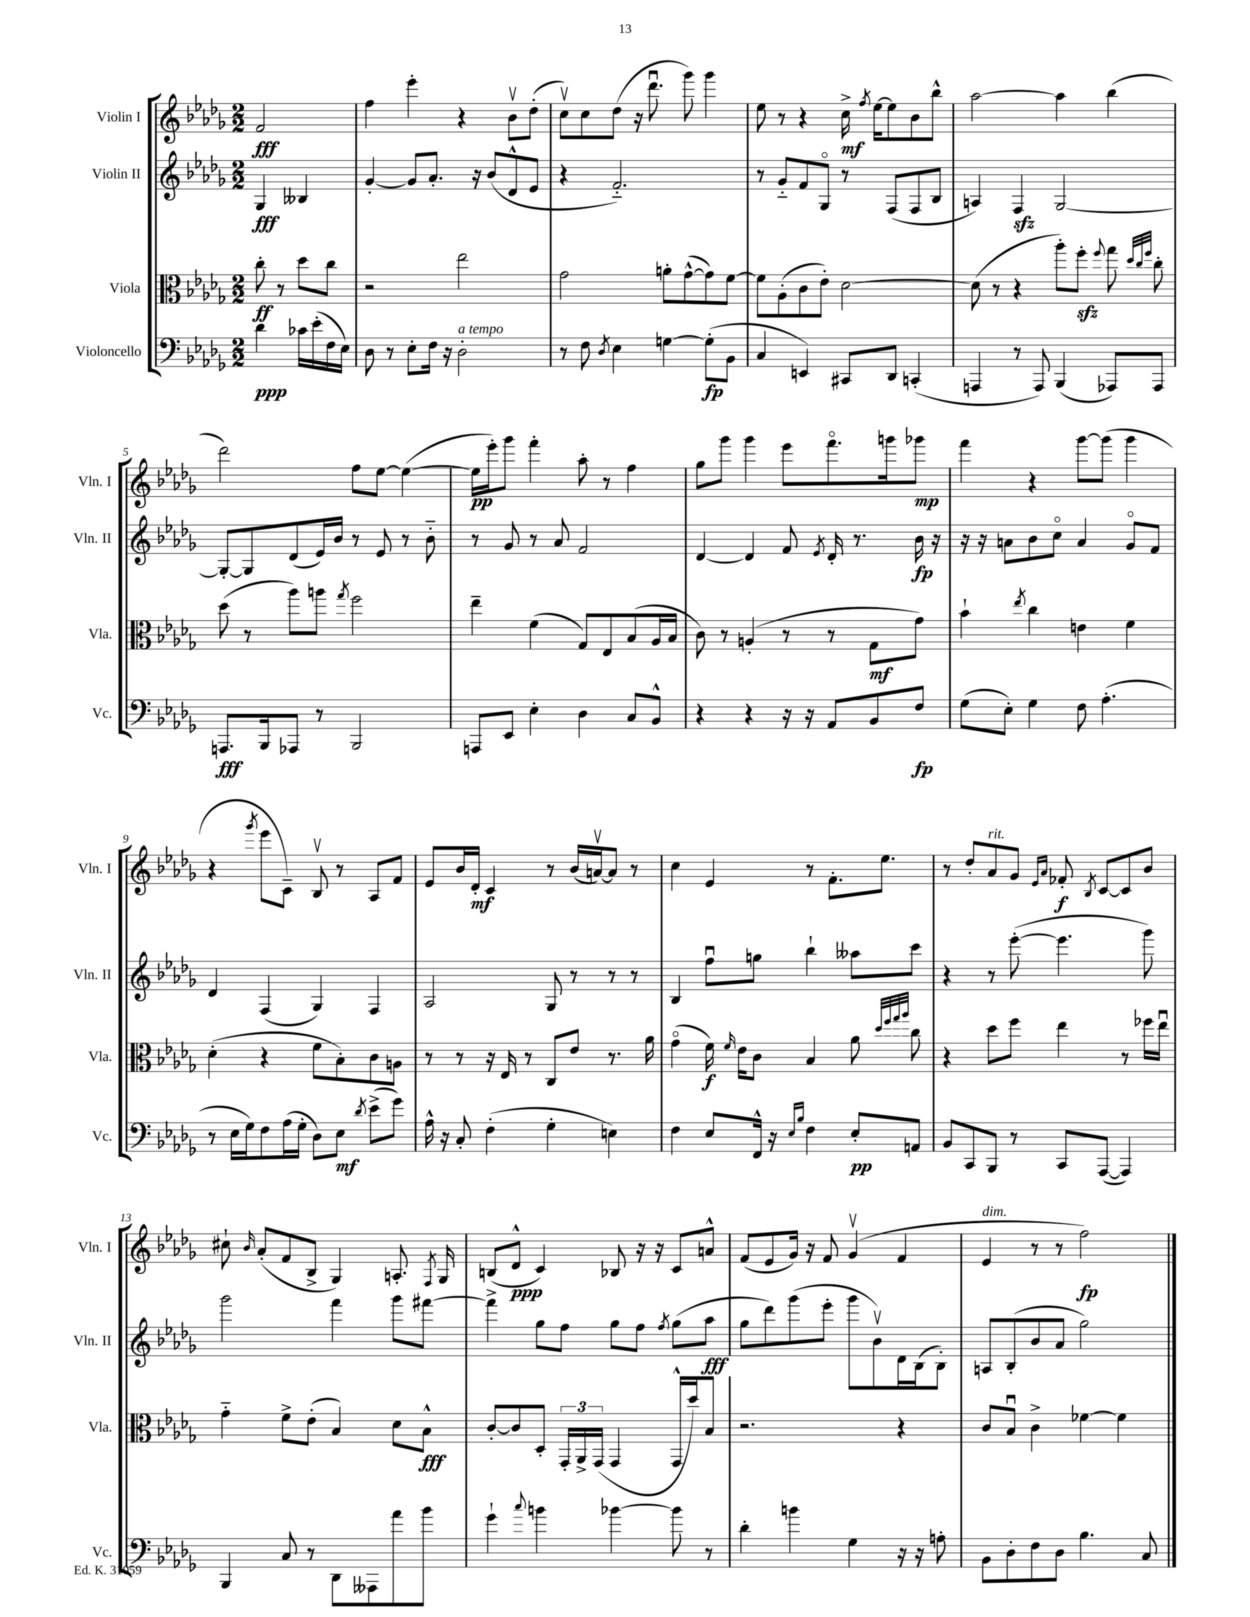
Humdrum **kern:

**kern	**kern	**kern	**kern
*staff4	*staff3	*staff2	*staff1
*clefF4	*clefC3	*clefG2	*clefG2
*k[b-e-a-d-g-]	*k[b-e-a-d-g-]	*k[b-e-a-d-g-]	*k[b-e-a-d-g-]
*M2/2	*M2/2	*M2/2	*M2/2
4d-	8cc'	4G-	2f
.	8r	.	.
16c-	8dd-	4B--	.
(16e-'	.	.	.
16F	8cc	.	.
16E-)	.	.	.
=	=	=	=
8D-	2r	[4g-'	4ff
8r	.	.	.
8E-'	.	8g-]	4eee-'
16F	.	8.a-'	.
16r	.	.	.
2D-'	2ee-	.	4r
.	.	16r	.
.	.	(8b-	.
.	.	8d-^^	8b-v
.	.	8e-	(8dd-'
=	=	=	=
8r	2g-	4r	8ccv)
8F	.	.	8cc
8qD-	.	.	.
4E-	.	2.f'~)	(8dd-
.	.	.	16r
.	.	.	8.ddd-u
[4G	8a'	.	.
.	([8g-^^	.	8ggg-)
(8G']	8g-])	.	4ggg-
8BB-	[8f	.	.
=	=	=	=
4C	8f]	8r	8ee-
.	(8A-'	8g-'~	8r
4EE)	8c	8f	4r
.	8e-')	8G-o	.
8CC#	[2d-	8r	16cc^
.	.	.	8qff
.	.	.	[16ee-
8DD-	.	(8F	8ee-]
(4CC'	.	8F	8b-
.	.	8B-	8bb-^^
=	=	=	=
4AAA	(8d-]	4A)	[2aa-
.	8r	.	.
8r	4r	4F	.
8AAA)	.	.	.
(4BBB-	8aa-')	[2G-	4aa-]
.	8ff'	.	.
.	8qqff	.	.
8AAA-)	8gg-	.	(4bb-
.	32qqdd-	.	.
.	32qqcc	.	.
.	32qqff	.	.
8AAA-	8cc'	.	.
=	=	=	=
8.AAA	(8dd-	8G-'_	2ddd-)
.	8r	8G-]	.
16BBB-	.	.	.
8AAA-	8aa-)	(8d-	.
8r	8aa	16e-)	.
.	.	16b-	.
.	8qgg-	.	.
2BBB-	2ff	8r	8ff
.	.	8e-	[8ee-
.	.	8r	(4ee-_
.	.	8b-'~	.
=	=	=	=
8AAA	4ee-~	8r	16ee-]
.	.	.	16eee-')
8EE-	.	8g-	8ggg-
4E-'	(4f	8r	4fff'
.	.	8a-	.
4D-	8G-)	2f	8aa-'
.	8E-	.	8r
8C	(8B-	.	4ff
8BB-^^	16A-	.	.
.	16B-	.	.
=	=	=	=
4r	8c)	[4d-	8gg-
.	8r	.	8ggg-
4r	(4A'	4d-]	4ggg-
16r	8r	8f	8eee-
16r	.	.	.
.	.	8qe-	.
8AA-	8r	16d-'	8.fffo
.	.	8.r	.
8BB-	8G-	.	.
.	.	.	16ggg
8F	8g-)	16b-	8ggg-
.	.	16r	.
=	=	=	=
(8G-	4b-`	16r	4fff
.	.	16r	.
8E-')	.	8a	.
.	8qee-	.	.
4G-	4cc	8b-	4r
.	.	8cco	.
8F	4e	4a	[8ggg-
(4.A-'	.	.	(8ggg-]
.	4f	8g-o	4ggg-
.	.	8f	.
=	=	=	=
8r	(4d-'	4d-	4r
16E-	.	.	.
16G-)	.	.	.
.	.	.	8qggg-
8F	4r	(4F	8eee-
(16A-	.	.	8c~)
16G-'	.	.	.
8D-)	8f	4G-)	8B-v
8E-	8B-')	.	8r
8qd-	.	.	.
(8e-^	8c	4F	8A-
8g-)	8A	.	8f
=	=	=	=
16A-^^	8r	2A-	8e-
16r	.	.	.
8C'	8r	.	16b-
.	.	.	16d-'
(4F'	16r	.	4c
.	16E-	.	.
.	8r	.	.
4G-'	8C	8G-	8r
.	8e-	8r	(16b-
.	.	.	[16av)
4E)	8.r	8r	8a]
.	.	8r	8r
.	16a-	.	.
=	=	=	=
4F	(4g-o	4B-	4cc
8E-	16f)	8ffu	4e-
.	16qqf	.	.
.	16e-	.	.
16FF^^	8c	8gg	.
16r	.	.	.
16qqE-	.	.	.
16qqB-	.	.	.
4F	4B-	4bb-`	8r
.	.	.	8.f'
8E-'	8a-	8aa--	.
.	.	.	8.ee-
.	32qqdd-	.	.
.	32qqff	.	.
.	32qqgg-	.	.
.	32qqaa-	.	.
8AA	8cc	8ccc	.
=	=	=	=
8BB-	4r	4r	8r
8CC	.	.	8dd-'
8BBB-	8dd-	8r	8a-
8r	8ff	([8eee-'	8g-
.	.	.	16qqe-
.	.	.	16qqa-
8CC	4ee-	4.eee-]	8f-'
.	.	.	8qB-
([8AAA-	.	.	[8c
4AAA-])	8r	.	8c]
.	16ff-	8ggg-)	8b-
.	16ee-u	.	.
=	=	=	=
4BBB-	4g-'~	2ggg-	8cc#`
.	.	.	16qqb-
.	.	.	(8a-'
8C	8f^	.	8f
8r	(8e-'	.	8B-^
8DD-	4B-)	4fff	4G-)
8AAA--	.	.	.
8a-	8d-	8ggg-	8.A'
8b-	8B-^^	[8fff#	.
.	.	.	8qF
.	.	.	16G-
=	=	=	=
4g-`	[8c'	4fff#^]	(8B
.	8c]	.	8d-^^
8qqcc	.	.	.
4b	8D-'	8gg-	4c)
.	24GG-'	8ff	.
.	24AA-^	.	.
.	(24GG-	.	.
[4b-	4GG-	8gg-	8B-
.	.	8ff	16r
.	.	.	16r
.	.	8qff	.
8b-]	16GG-^^	(8gg-	8c
.	16dd-)	.	.
8r	8B-	8aa-	8a^^
=	=	=	=
4d-'	2.r	8gg-	(8f
.	.	8ddd-)	8e-
4b	.	(8ggg-	16g-)
.	.	.	16r
.	.	8eee-'	8f
4G-	.	8ggg-	(4g-v
.	.	8b-v)	.
16r	4r	16d-	4f
16r	.	(16B-	.
8A'	.	8B-')	.
=	=	=	=
8BB-	8c	8A	4e-
8D-'	8B-u	(8B-'	.
8F	4c^	8b-	8r
8D-	.	8a-	8r
4.B-	[4f-	2gg-)	2ff)
.	4f-]	.	.
8C	.	.	.
==	==	==	==
*-	*-	*-	*-
